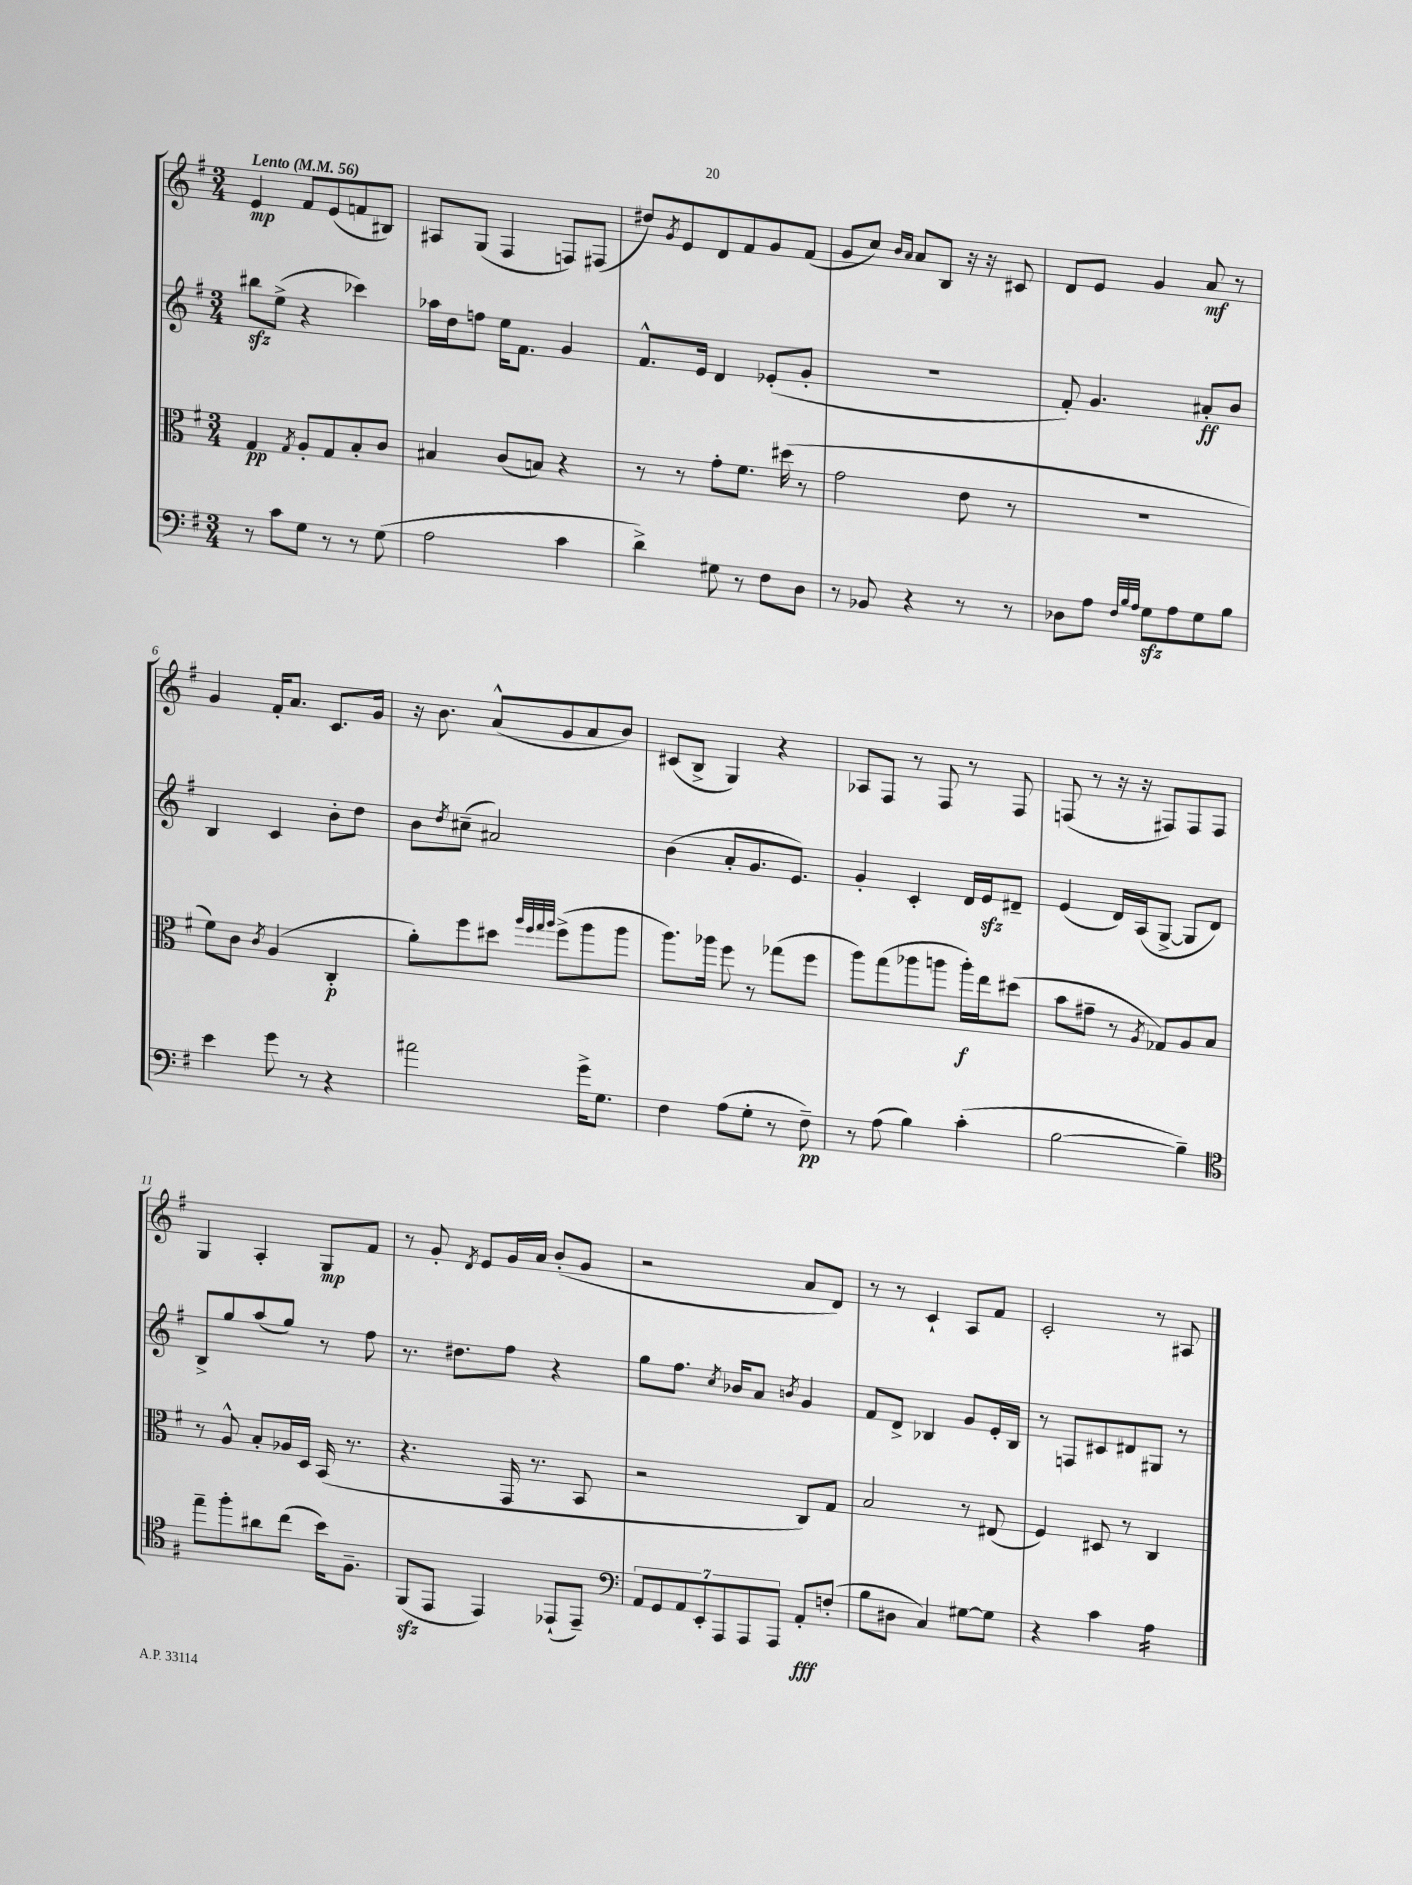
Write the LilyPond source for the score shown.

<<
\new StaffGroup <<
\new Staff = "s0" {
    \clef treble \key g \major \numericTimeSignature \time 3/4 \tempo "Lento" 4 = 56
    e'4\mp fis'8 e'8( f'8 bis8) |
    ais8 g8( fis4 f8) fis8( |
    dis''8) \acciaccatura { g'8 } e'8 d'8 fis'8 g'8 fis'8( |
    g'8 c''8) \grace { b'16 a'16 } a'8 b8 r16 r16 cis'8 |
    d'8 e'8 g'4 a'8\mf r8 |
    g'4 fis'16-. a'8. c'8. g'16 |
    r16 b'8. a'8-^( g'8 a'8 b'8) |
    cis'8( b8-> g4) r4 |
    aes8 fis8 r8 fis8 r8 fis8 |
    f8( r8 r16 r16 fis8) fis8 fis8 |
    g4 a4-. g8\mp fis'8 |
    r8 g'8-. \acciaccatura { d'8 } e'8 g'16 a'16 b'8-.( g'8 |
    r2 a'8 d'8) |
    r8 r8 c'4-! a8 fis'8 |
    c'2-. r8 ais8 \bar "|." |
}
\new Staff = "s1" {
    \clef treble \key g \major \numericTimeSignature \time 3/4
    bis''8\sfz e''8->( r4 ces'''4) |
    aes''16 d''16 f''8 e''16 fis'8. g'4 |
    fis'8.-^ e'16 d'4 ees'8-.( g'8-. |
    R2. |
    fis'8-.) g'4. ais'8-.\ff b'8 |
    b4 c'4 b'8-. d''8 |
    b'8 \acciaccatura { d''8 } cis''8--( ais'2) |
    b'4( a'8-. g'8. e'8.) |
    g'4-. c'4-. d'16 e'16\sfz dis'8-- |
    e'4( d'16) a16( g8~-> g8 d'8) |
    b8-> g''8 a''8( g''8) r8 fis''8 |
    r8. dis''8. fis''8 r4 |
    g''8 fis''8. \acciaccatura { c''8 } bes'16 a'8 \acciaccatura { b'8 } g'4 |
    fis'8 d'8-> bes4 g'8 e'16-. bes16 |
    r8 f8 cis'8 dis'8 gis8 r8 \bar "|." |
}
\new Staff = "s2" {
    \clef alto \key g \major \numericTimeSignature \time 3/4
    g4\pp \acciaccatura { g8 } a8-. g8 b8-. c'8 |
    bis4 c'8( b8) r4 |
    r8 r8 g'8-. fis'8. dis''16( r8 |
    g'2 e'8 r8 |
    R2. |
    fis'8) c'8 \acciaccatura { c'8 } a4( c4-.\p |
    a'8-.) fis''8 dis''8 \grace { a''32 fis''32 g''32 a''32 } fis''8->( a''8 a''8 |
    a''8.) aes''16 fis''8 r8 ges''8( fis''8 |
    a''8) g''8( aes''8 a''8 a''16-.\f) e''16 dis''8( |
    b'8 gis'8-- r8 \acciaccatura { a8 } ges8) a8 b8 |
    r8 a8-^ b8-. aes16 d16 b,16( r8. |
    r4. g,16 r8. b,8 |
    r2 c8) g8 |
    b2 r8 eis8( |
    fis4) dis8 r8 c4 \bar "|." |
}
\new Staff = "s3" {
    \clef bass \key g \major \numericTimeSignature \time 3/4
    r8 c'8 g8 r8 r8 g8( |
    a2 c'4 |
    d'4->) gis8 r8 fis8 d8 |
    r8 bes,8 r4 r8 r8 |
    des8 a8 \grace { fis32 b32 a32 } g8\sfz a8 g8 b8 |
    e'4 g'8 r8 r4 |
    ais'2 g'16-> g8. |
    fis4 a8( g8-. r8 fis8--\pp) |
    r8 a8( b4) c'4-.( |
    b2~ b4--) |
    \clef tenor e''8-- fis''8-. ais'8 c''8( b'16) fis8.-- |
    fis,8\sfz( e,8 e,4) ees,8-!( ees,8--) |
    \clef bass \tuplet 7/4 { a,8 g,8 a,8 e,8-. a,,8 a,,8 a,,8 } a,8-.\fff f8-.( |
    b8 dis8 c4) gis8~ gis8 |
    r4 c'4 a4:16 \bar "|." |
}
>>
>>
